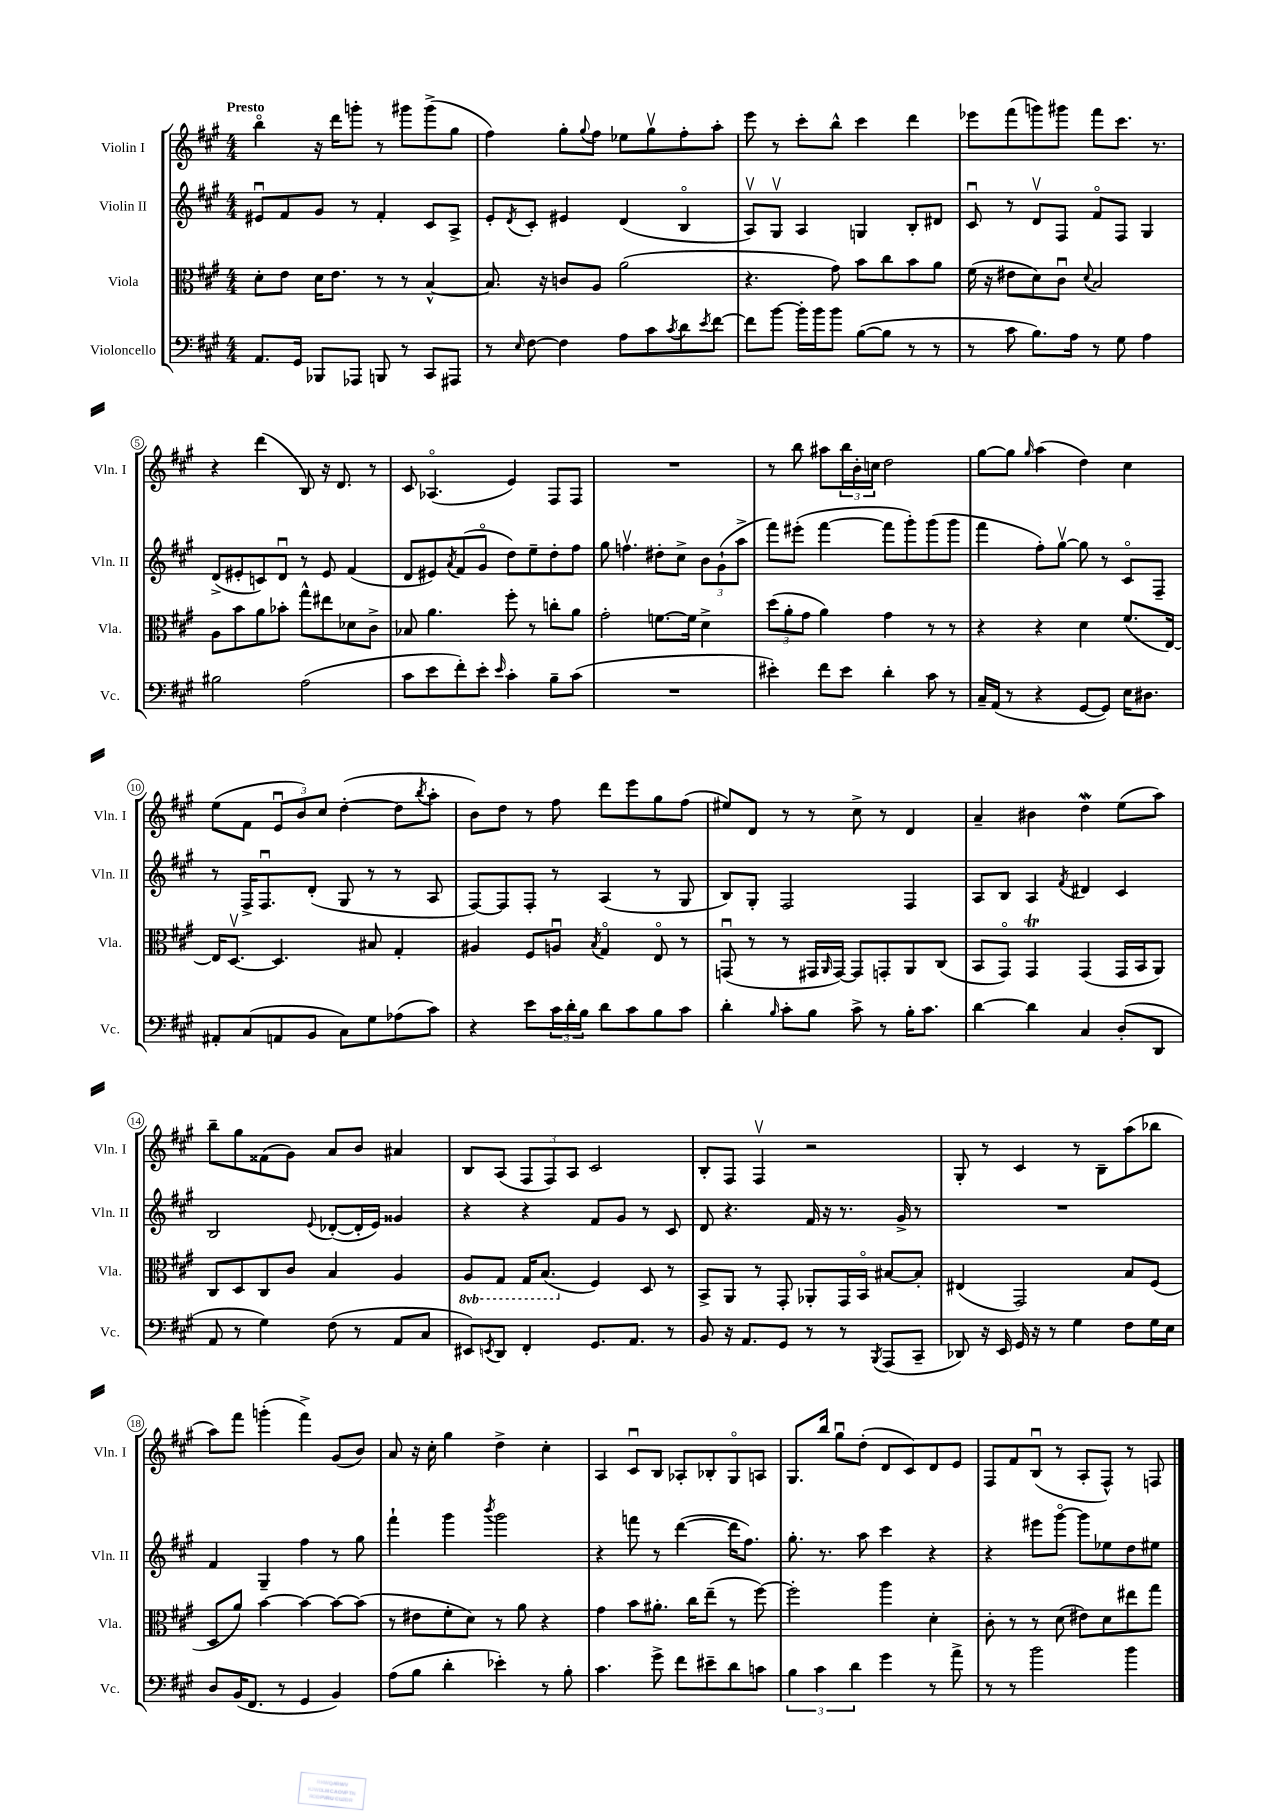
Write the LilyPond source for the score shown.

<<
\new StaffGroup <<
\new Staff = "s0" \with { instrumentName = "Violin I" shortInstrumentName = "Vln. I" } {
    \clef treble \key a \major \numericTimeSignature \time 4/4 \tempo "Presto"
    b''4\flageolet r16 d'''16 g'''8-. r8 gis'''8 gis'''8->( gis''8 |
    fis''4) gis''8-. \appoggiatura { gis''8 } fis''8 ees''8 gis''8\upbow fis''8-. a''8-. |
    e'''8 r8 cis'''8-. b''8-^ cis'''4 d'''4 |
    ees'''8 fis'''8( g'''8) gis'''8 fis'''8 cis'''8. r8. |
    r4 d'''4( b8) r16 d'8. r8 |
    cis'8 aes4.\flageolet( e'4) fis8 fis8 |
    R1 |
    r8 b''8 ais''8 \tuplet 3/2 { b''16 b'16-. c''16 } d''2 |
    gis''8~ gis''8 \grace { gis''16 } a''4( d''4) cis''4 |
    e''8( fis'8 \tuplet 3/2 { e'8\downbow b'8) cis''8 } d''4~-.( d''8 \acciaccatura { b''8 } a''8-. |
    b'8) d''8 r8 fis''8 d'''8 e'''8 gis''8 fis''8( |
    eis''8) d'8 r8 r8 cis''8-> r8 d'4 |
    a'4-- bis'4 d''4\mordent e''8( a''8) |
    b''8-- gis''8 fisis'8( gis'8) a'8 b'8 ais'4 |
    b8 a8( \tuplet 3/2 { fis8 fis8) a8 } cis'2 |
    b8-. fis8 fis4\upbow r2 |
    gis8-. r8 cis'4 r8 b8-- a''8( bes''8 |
    a''8) fis'''8 g'''4-.( fis'''4->) gis'8( b'8) |
    a'8 r16 cis''16-. gis''4 d''4-> cis''4-. |
    a4 cis'8\downbow b8 aes8-. bes8-. gis8\flageolet a8 |
    gis8. b''16 gis''8\downbow d''8-.( d'8 cis'8) d'8 e'8 |
    fis8 fis'8 b8\downbow( r8 a8-. fis8-^) r8 f8 \bar "|." |
}
\new Staff = "s1" \with { instrumentName = "Violin II" shortInstrumentName = "Vln. II" } {
    \clef treble \key a \major \numericTimeSignature \time 4/4
    eis'8\downbow fis'8 gis'8 r8 fis'4-. cis'8 a8-> |
    e'8-. \acciaccatura { d'8 } cis'8-. eis'4 d'4( b4\flageolet |
    a8\upbow) gis8\upbow a4 g4 b8-. dis'8 |
    cis'8\downbow r8 d'8\upbow fis8 fis'8\flageolet fis8 gis4 |
    d'8->( eis'8-. c'8) d'8\downbow r8 eis'8 fis'4( |
    d'8 eis'8) \acciaccatura { a'8 } fis'8( gis'8\flageolet d''8) e''8-- d''8-. fis''8 |
    gis''8 f''4.\upbow dis''8-. cis''8-> \tuplet 3/2 { b'8 gis'8-!( a''8-> } |
    fis'''8) eis'''8-.( fis'''4~ fis'''8 gis'''8-.) gis'''8( gis'''8 |
    fis'''4 fis''8-.) gis''8~\upbow gis''8 r8 cis'8\flageolet fis8-- |
    r8 fis16-> fis8.\downbow d'8-.( gis8 r8 r8 a8 |
    fis8~) fis8 fis8-. r8 a4( r8 gis8 |
    b8) gis8-. fis2 fis4 |
    a8 b8 a4 \acciaccatura { fis'8 } dis'4 cis'4 |
    b2 \appoggiatura { e'8 } des'8~-.( des'16-. e'16) gisis'4 |
    r4 r4 fis'8 gis'8 r8 cis'8 |
    d'8 r4. fis'16 r16 r8. gis'16-> r8 |
    R1 |
    fis'4 gis4-- fis''4 r8 gis''8 |
    fis'''4-! gis'''4 \acciaccatura { b'''8 } gis'''2 |
    r4 f'''8 r8 d'''4~( d'''16 fis''8.) |
    gis''8.-. r8. a''8 cis'''4 r4 |
    r4 eis'''8 gis'''8~\flageolet gis'''8 ees''8 d''8 eis''8 \bar "|." |
}
\new Staff = "s2" \with { instrumentName = "Viola" shortInstrumentName = "Vla." } {
    \clef alto \key a \major \numericTimeSignature \time 4/4 \set Staff.ottavationMarkups = #ottavation-simple-ordinals
    d'8-. e'8 d'16 e'8. r8 r8 b4~-^ |
    b8. r16 c'8 a8 a'2( |
    r4. gis'8) b'8 cis''8 b'8 a'8 |
    fis'16( r16 eis'8 d'8) cis'8\downbow \appoggiatura { d'8 } b2 |
    a8 b'8 a'8 bes'8-. gis''8-^ eis''8 des'8 cis'8-> |
    bes8 a'4. fis''8-. r8 c''8-. a'8 |
    gis'2-. f'8.~ f'16 d'4-> |
    \tuplet 3/2 { d''8( a'8-. gis'8 } a'4) gis'4 r8 r8 |
    r4 r4 d'4 fis'8.( e16~) |
    e16 d8.~\upbow d4. bis8 gis4-. |
    ais4 fis8 a8\downbow \acciaccatura { b8 } gis4\flageolet e8\flageolet r8 |
    g,8\downbow( r8 r8 gis,16 \grace { a,16 } gis,16~) gis,8 g,8-. a,8 cis8( |
    b,8 gis,8\flageolet) gis,4\trill gis,4( gis,16 b,16 a,8) |
    cis8 d8 cis8 cis'8 b4 a4 |
    \ottava #-1 a,8 gis,8 gis,16 b,8.( \ottava #0 fis4) d8 r8 |
    b,8-> a,8 r8 gis,8-. aes,8-. gis,16 b,16\flageolet bis8~ bis8-. |
    eis4( gis,2) b8 fis8( |
    d8 a'8) b'4~ b'4~ b'8~ b'8( |
    r8 eis'8 fis'8-. d'8) r8 a'8 r4 |
    gis'4 b'8 ais'8.-. cis''16 e''8--( r8 fis''8~) |
    fis''2-. a''4 d'4-. |
    cis'8-. r8 r8 d'8( eis'8) d'8 eis''8 gis''8 \bar "|." |
}
\new Staff = "s3" \with { instrumentName = "Violoncello" shortInstrumentName = "Vc." } {
    \clef bass \key a \major \numericTimeSignature \time 4/4
    a,8. gis,16 bes,,8 aes,,8 b,,8 r8 cis,8 ais,,8 |
    r8 \grace { e16 } fis8~ fis4 a8 cis'8 \acciaccatura { cis'8 } d'8 \acciaccatura { e'8 } fis'8~ |
    fis'8 b'8~ b'16-. b'16 b'8 b8~( b8 r8 r8 |
    r8 cis'8 b8.) a16 r8 gis8 a4 |
    bis2 a2( |
    cis'8 e'8 fis'8-.) e'8-. \grace { e'16 } cis'4-. b8-- cis'8( |
    R1 |
    eis'4-.) fis'8 eis'8 d'4-. cis'8 r8 |
    cis16-- a,16( r8 r4 gis,8~ gis,8) e16 dis8. |
    ais,8-. cis8( a,8 b,8 cis8) gis8 aes8( cis'8) |
    r4 e'8 \tuplet 3/2 { cis'16 d'16-. b16 } d'8 cis'8 b8 cis'8 |
    d'4-. \grace { b16 } cis'8-. b8 cis'8-> r8 b16-. cis'8. |
    d'4~ d'4 cis4 d8-.( d,8 |
    a,8 r8 gis4) fis8( r8 a,8 cis8 |
    eis,8) \acciaccatura { e,8 } d,8 fis,4-. gis,8. a,8. r8 |
    b,8 r16 a,8. gis,8 r8 r8 \acciaccatura { b,,8 } a,,8( cis,8-- |
    des,8) r16 e,16 gis,16 r16 r8 gis4 fis8 gis16 e16 |
    d8 b,16( fis,8. r8 gis,4 b,4) |
    a8( b8 d'4-. ees'4-.) r8 b8-. |
    cis'4. gis'8-> fis'8 eis'8-- d'8 c'8 |
    \tuplet 3/2 { b4 cis'4 d'4 } gis'4 r8 a'8-> |
    r8 r8 b'2 b'4 \bar "|." |
}
>>
>>
\layout { \context { \Score \override BarNumber.stencil = #(make-stencil-circler 0.1 0.3 ly:text-interface::print) } }
